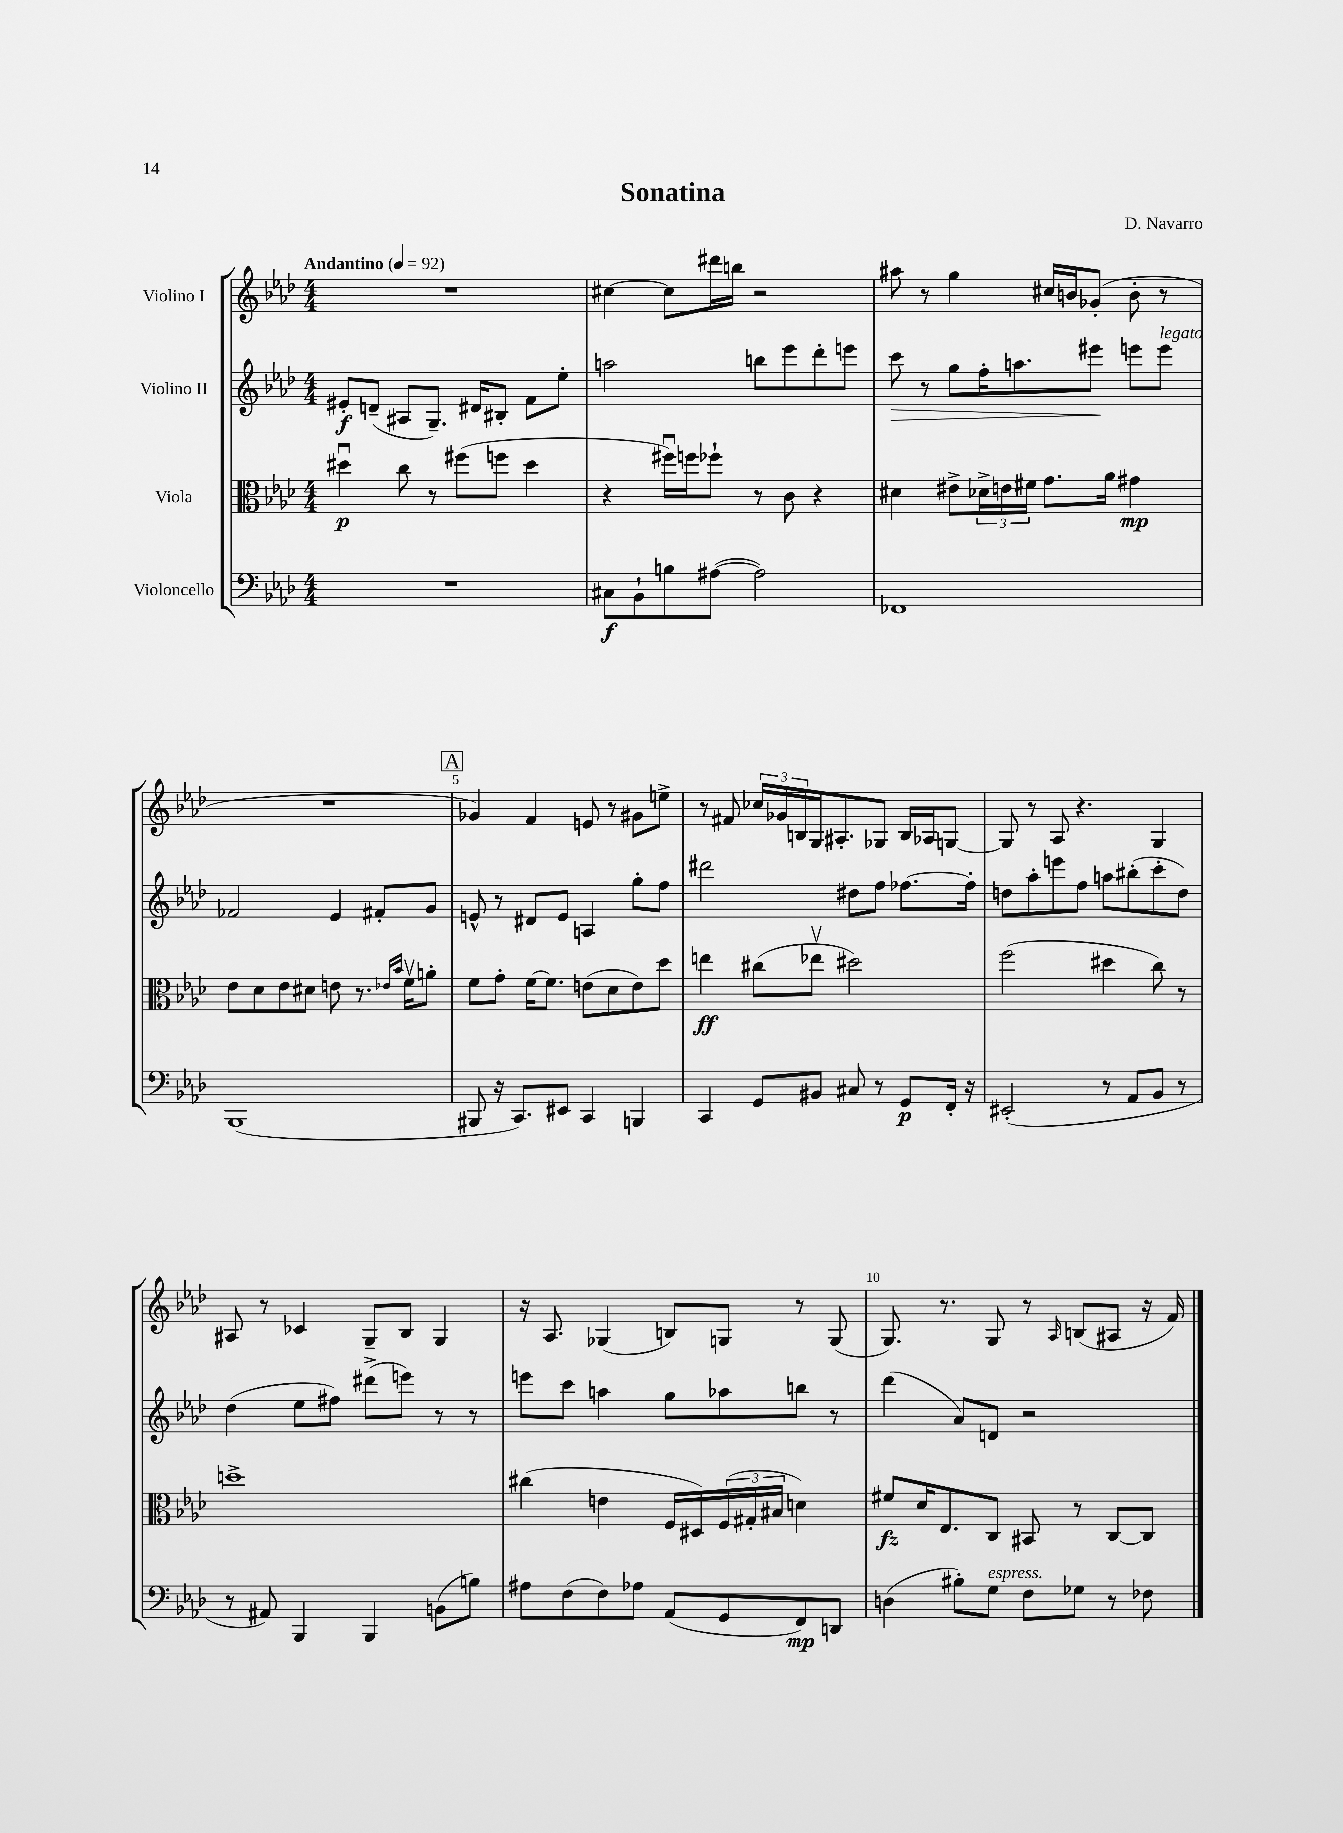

**kern	**kern	**kern	**kern
*staff4	*staff3	*staff2	*staff1
*clefF4	*clefC3	*clefG2	*clefG2
*k[b-e-a-d-]	*k[b-e-a-d-]	*k[b-e-a-d-]	*k[b-e-a-d-]
*M4/4	*M4/4	*M4/4	*M4/4
*MM92	*MM92	*MM92	*MM92
1r	4dd#u\	8e#'/L	1r
.	.	(8d~/J	.
.	8cc\	8A#/L	.
.	8r	8.G~/J)	.
.	(8ff#\L	.	.
.	.	16d#/LK	.
.	8ff\J	8B#'/J	.
.	4dd#\	8f\L	.
.	.	8ee-'\J	.
=	=	=	=
8C#\L	4r	2aa\	[4cc#\
8BB-`\	.	.	.
8B\	16ff#u\LL)	.	8cc#\]L
.	16ff\J	.	.
([8A#\J	8ff-`\J	.	16ddd#\L
.	.	.	16bb\JJ
2A#\])	8r	8bb\L	2r
.	8c\	8eee-\	.
.	4r	8ddd-'\	.
.	.	8eee\J	.
=	=	=	=
1FF-	4d#\	8ccc\	8aa#\
.	.	8r	8r
.	8e#^\L	8gg\L	4gg\
.	24d-^\L	16ff'\K	.
.	24e\	.	.
.	.	8.aa\	.
.	24f#\JJ	.	.
.	8.g\L	.	16cc#/LL
.	.	.	16b/J
.	.	8eee#\J	(8g-'/J
.	16a-\Jk	.	.
.	4g#\	8eee\L	8b'\
.	.	8eee\J	8r
=	=	=	=
(1BBB-	8e-\L	2f-/	1r
.	8d-\	.	.
.	8e-\	.	.
.	8d#\J	.	.
.	8e\	4e-/	.
.	8.r	.	.
.	.	8f#'/L	.
.	16qqe-/LL	.	.
.	16qqb-/JJ	.	.
.	16fv\LK	.	.
.	8a'\J	8g/J	.
=	=	=	=
8BBB#/	8f\L	8e^^/	4g-/)
16r	8g'\J	8r	.
8.CC/L)	.	.	.
.	[16f\LK	8d#/L	4f/
.	8.f\]J	.	.
8EE#/J	.	8e/J	.
4CC/	(8e\L	4A/	8e/
.	8d-\	.	8r
4BBB/	8e\)	8gg'\L	8g#\L
.	8dd-\J	8ff\J	8ee^\J
=	=	=	=
4CC/	4ee\	2ddd#\	8r
.	.	.	8f#/
8GG/L	(8cc#\L	.	24cc-/LL
.	.	.	24g-/
.	.	.	24B/
8BB#/J	8ee-v\J	.	16G/J
.	.	.	8.A#'/
8C#/	2dd#\)	8dd#\L	.
8r	.	8ff\J	8G-/J
8GG/L	.	[8.ff-\L	16B/LL
.	.	.	16A-/J
16FF'/Jk	.	.	[8G/J
16r	.	16ff-'\]Jk	.
=	=	=	=
(2EE#'/	(2ff\	8dd\L	8G/]
.	.	8aa-'\	8r
.	.	8eee\	8A-/
.	.	8ff\J	4.r
8r	4dd#\	8aa\L	.
8AA-/L	.	(8bb#'\	.
8BB-/J	8cc\)	8ccc'\	4G/
8r	8r	8dd\J)	.
=	=	=	=
8r	1dd^	(4dd-\	8A#/
8AA#/)	.	.	8r
4BBB-/	.	8ee-\L	4c-/
.	.	8ff#\J)	.
4BBB-/	.	(8ddd#^\L	8G~/L
.	.	8eee\J)	8B-/J
(8BB\L	.	8r	4G/
8B\J)	.	8r	.
=	=	=	=
8A#\L	(4cc#\	8eee\L	16r
.	.	.	8.A-/
(8F\	.	8ccc\J	.
8F\)	4e\	4aa\	(4G-/
8A-\J	.	.	.
(8AA-/L	16F/LL	8gg\L	8B/L)
.	16D#/)	.	.
8GG/	(24F/	8aa-\	8G/J
.	24G#'/	.	.
.	24B#/JJ	.	.
8FF/)	4d\)	8bb\J	8r
8DD/J	.	8r	(8G/
=	=	=	=
(4D\	8f#/L	(4ddd-\	8.G/)
.	16d-/K	.	.
.	8.E-/	.	8.r
8B#'\L)	.	8a-/L)	.
8G\J	8C/J	8d/J	8G/
8F\L	8BB#/	2r	8r
.	.	.	16qqA-/
8G-\J	8r	.	(8B/L
8r	[8C/L	.	8A#/J
8F-\	8C/]J	.	16r
.	.	.	16f/)
==	==	==	==
*-	*-	*-	*-
